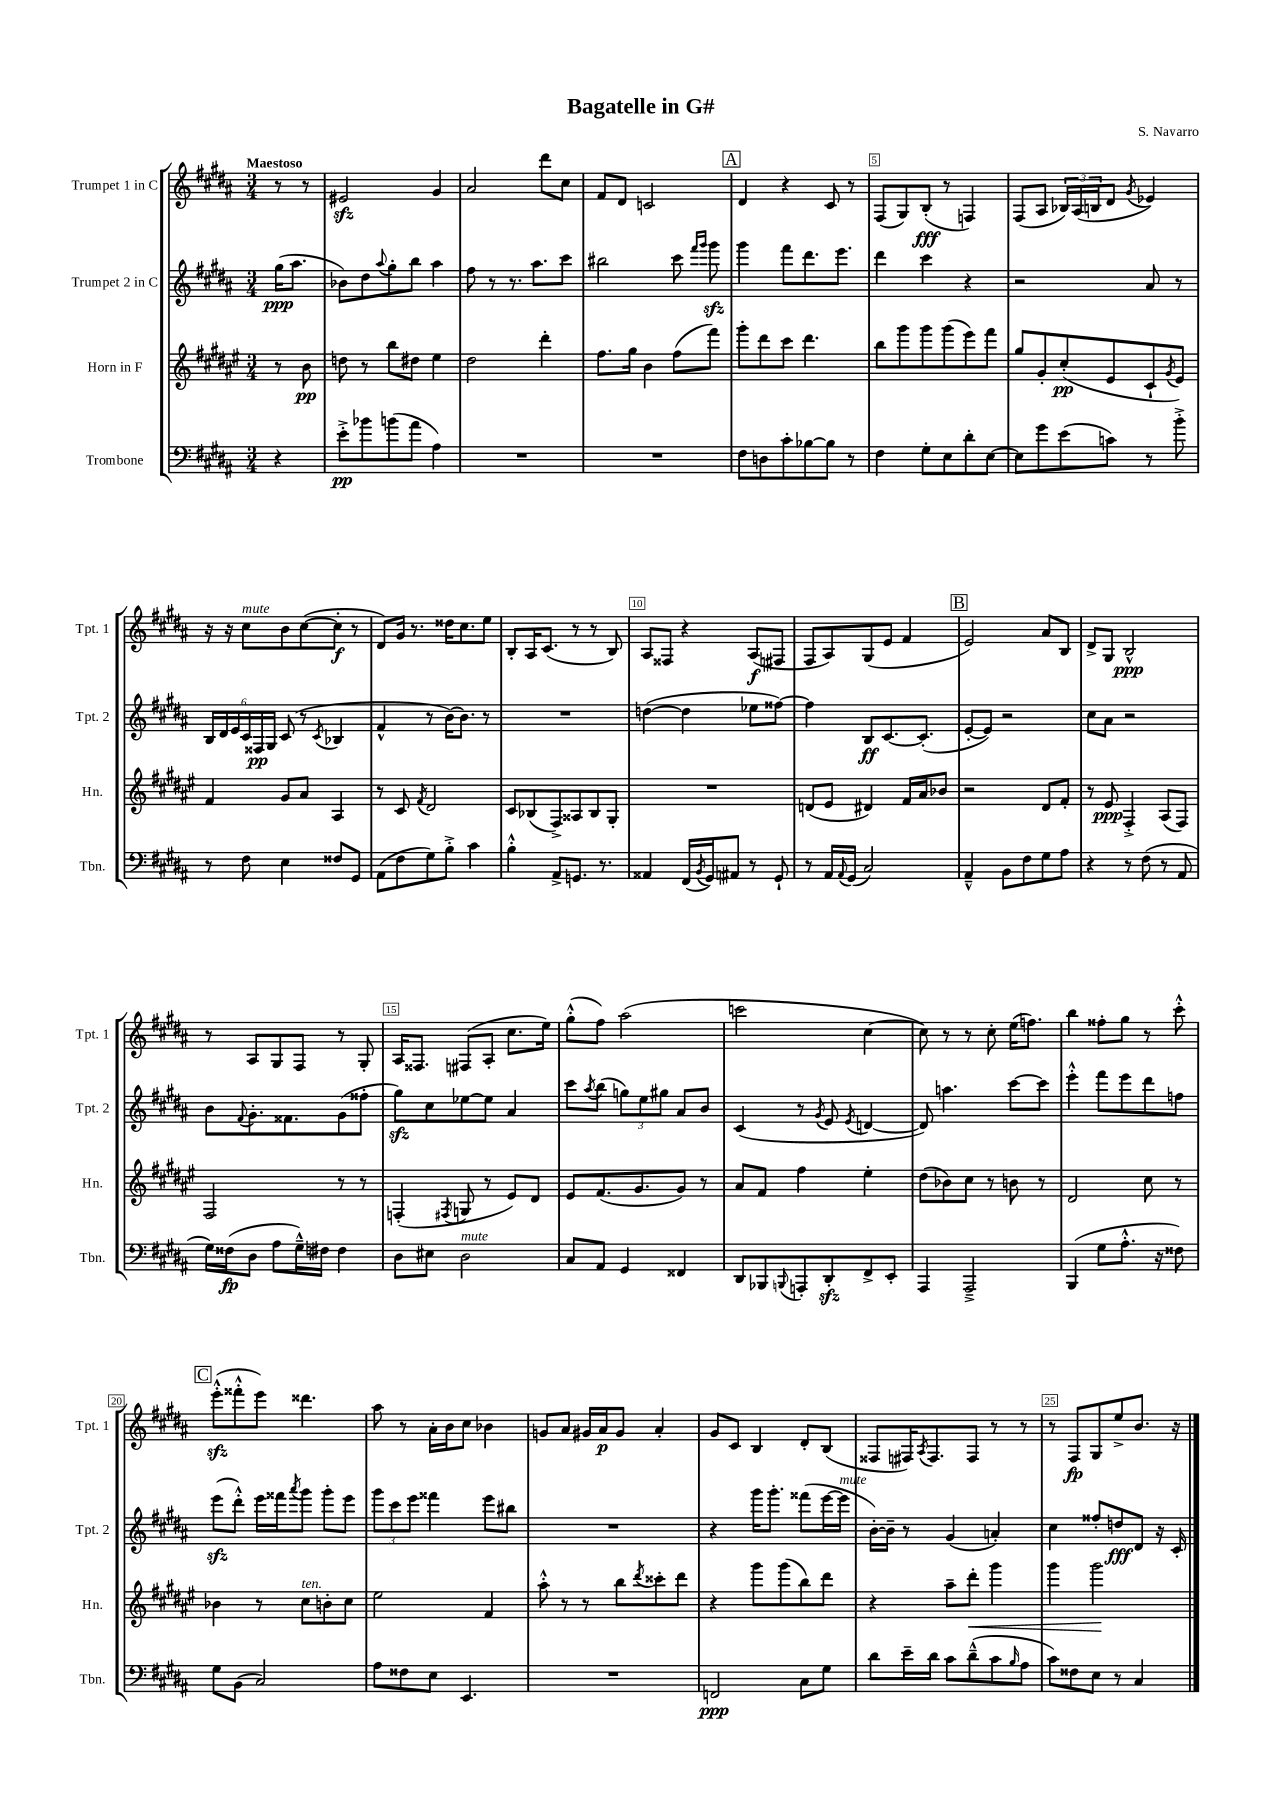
\header { title = "Bagatelle in G#" composer = "S. Navarro" }
<<
\new StaffGroup <<
\new Staff = "s0" \with { instrumentName = "Trumpet 1 in C" shortInstrumentName = "Tpt. 1" } {
    \clef treble \key b \major \numericTimeSignature \time 3/4 \partial 4 \tempo "Maestoso"
    r8 r8 |
    eis'2\sfz gis'4 |
    ais'2 dis'''8 cis''8 |
    fis'8 dis'8 c'2 |
    \mark \markup { \box "A" } dis'4 r4 cis'8 r8 |
    fis8( gis8) b8-.\fff( r8 f4) |
    fis8( ais8 \tuplet 3/2 { bes16) ais16( b16 } dis'8 \acciaccatura { gis'8 } ees'4) |
    r16 r16 cis''8^\markup { \italic "mute" } b'8 cis''8~( cis''8-.\f r8 |
    dis'8) gis'16 r8. disis''16 cis''8. e''8 |
    b8-. ais16 cis'8.( r8 r8 b8) |
    ais8 fisis8 r4 ais8\f( fis8 |
    fis8 ais8) gis8( e'8 fis'4 |
    \mark \markup { \box "B" } e'2) ais'8 b8 |
    dis'8-> gis8 b2-^\ppp |
    r8 ais8 gis8 fis8 r8 gis8-. |
    ais16 fisis8. fis8( ais8-. cis''8. e''16) |
    gis''8-.-^( fis''8) ais''2( |
    c'''2 cis''4~ |
    cis''8) r8 r8 cis''8-. e''16( f''8.) |
    b''4 fisis''8-. gis''8 r8 cis'''8-.-^ |
    \mark \markup { \box "C" } e'''8-.-^\sfz( fisis'''8-.-^ e'''8) disis'''4. |
    ais''8 r8 ais'16-. b'16 cis''8 bes'4 |
    g'8 ais'8 gis'16 ais'16\p gis'8 ais'4-. |
    gis'8 cis'8 b4 dis'8-. b8( |
    fisis8 fis16) \acciaccatura { ais8 } fis8. fis8 r8 r8 |
    r8 fis8\fp gis8 e''8-> b'8. r16 \bar "|." |
}
\new Staff = "s1" \with { instrumentName = "Trumpet 2 in C" shortInstrumentName = "Tpt. 2" } {
    \clef treble \key b \major \numericTimeSignature \time 3/4 \partial 4
    gis''16\ppp( ais''8. |
    bes'8) dis''8 \appoggiatura { ais''8 } gis''8-. b''8 ais''4 |
    fis''8 r8 r8. ais''8. cis'''8 |
    bis''2 cis'''8 \grace { fis'''16 gis'''16 } gis'''8\sfz |
    \mark \markup { \box "A" } gis'''4 fis'''8 dis'''8. e'''8. |
    dis'''4 cis'''4 r4 |
    r2 ais'8 r8 |
    \tuplet 6/4 { b16 dis'16 e'16 cis'16 fisis16\pp gis16 } cis'8( r8 \acciaccatura { cis'8 } bes4 |
    fis'4-^ r8 b'16~) b'8. r8 |
    R2. |
    d''4~( d''4 ees''8 fisis''8~) |
    fisis''4 b8\ff cis'8.~ cis'8.-.( |
    \mark \markup { \box "B" } e'8~-. e'8) r2 |
    cis''8 ais'8 r2 |
    b'8 \appoggiatura { fis'8 } gis'8.-. fisis'8. gis'8( fisis''8-. |
    gis''8\sfz) cis''8 ees''8~ ees''8 ais'4 |
    cis'''8 \acciaccatura { ais''8 } b''8( \tuplet 3/2 { g''8) e''8 gis''8 } ais'8 b'8 |
    cis'4( r8 \acciaccatura { gis'8 } e'8 \acciaccatura { e'8 } d'4~ |
    d'8) a''4. cis'''8~ cis'''8 |
    e'''4-.-^ fis'''8 e'''8 dis'''8 f''8 |
    \mark \markup { \box "C" } e'''8\sfz( dis'''8-.-^) e'''16 fisis'''16 \acciaccatura { ais'''8 } gis'''8 gis'''8-. e'''8 |
    \tuplet 3/2 { gis'''8 cis'''8 e'''8 } fisis'''4 e'''8 bis''8 |
    R2. |
    r4 gis'''16 gis'''8.-. fisis'''8( e'''16~ e'''16^\markup { \italic "mute" } |
    b'16~-.) b'16-- r8 gis'4( a'4-.) |
    cis''4 fisis''8-. d''8\fff dis'8 r16 cis'16-. \bar "|." |
}
\new Staff = "s2" \with { instrumentName = "Horn in F" shortInstrumentName = "Hn." } {
    \clef treble \key fis \major \numericTimeSignature \time 3/4 \partial 4
    r8 b'8\pp |
    d''8 r8 b''8 dis''8 eis''4 |
    dis''2 dis'''4-. |
    fis''8. gis''16 b'4 fis''8( fis'''8) |
    \mark \markup { \box "A" } gis'''8-. dis'''8 cis'''8 dis'''4. |
    b''8 gis'''8 gis'''8 gis'''8( eis'''8) fis'''8 |
    gis''8 gis'8-. cis''8-.\pp( eis'8 cis'8-! \acciaccatura { gis'8 } eis'8) |
    fis'4 gis'8 ais'8 ais4 |
    r8 cis'8 \acciaccatura { fis'8 } dis'2 |
    cis'8 bes8( fis8->) aisis8 bes8 gis8-. |
    R2. |
    d'8( eis'8 dis'4) fis'16 ais'16 bes'8 |
    \mark \markup { \box "B" } r2 dis'8 fis'8-. |
    r8 eis'8\ppp fis4-.-> ais8( fis8) |
    fis2 r8 r8 |
    f4-.( \acciaccatura { fis8 } g8 r8 eis'8) dis'8 |
    eis'8 fis'8.( gis'8. gis'8) r8 |
    ais'8 fis'8 fis''4 eis''4-. |
    dis''8( bes'8) cis''8 r8 b'8 r8 |
    dis'2 cis''8 r8 |
    \mark \markup { \box "C" } bes'4 r8 cis''8^\markup { \italic "ten." } b'8-. cis''8 |
    eis''2 fis'4 |
    ais''8-.-^ r8 r8 b''8 \acciaccatura { dis'''8 } cisis'''8-. dis'''8 |
    r4 gis'''8 gis'''8( b''8) dis'''8 |
    r4 ais''8-- dis'''8-.\< gis'''4 |
    gis'''4 gis'''2\! \bar "|." |
}
\new Staff = "s3" \with { instrumentName = "Trombone" shortInstrumentName = "Tbn." } {
    \clef bass \key b \major \numericTimeSignature \time 3/4 \partial 4
    r4 |
    e'8-.->\pp bes'8 b'8( ais'8 ais4) |
    R2. |
    R2. |
    \mark \markup { \box "A" } fis8 d8 cis'8-. bes8~ bes8 r8 |
    fis4 gis8-. e8 dis'8-. e8~ |
    e8 gis'8 e'8( c'8) r8 b'8-.-> |
    r8 fis8 e4 fisis8 gis,8 |
    ais,8( fis8 gis8) b8-.-> cis'4 |
    b4-.-^ ais,8-> g,8. r8. |
    aisis,4 fis,16( \acciaccatura { b,8 } gis,16) ais,8 r8 gis,8-! |
    r8 ais,16 \appoggiatura { ais,8 } gis,16( cis2) |
    \mark \markup { \box "B" } ais,4---^ b,8 fis8 gis8 ais8 |
    r4 r8 fis8( r8 ais,8 |
    gis16) fisis16\fp( dis8 ais8 gis16---^) fis16 fis4 |
    dis8 eis8 dis2^\markup { \italic "mute" } |
    cis8 ais,8 gis,4 fisis,4 |
    dis,8 bes,,8 \appoggiatura { b,,8 } a,,8-. dis,8-.\sfz fis,8-> e,8-. |
    ais,,4 ais,,2---> |
    b,,4( gis8 ais8.-.-^ r16 fisis8) |
    \mark \markup { \box "C" } gis8 b,8( cis2) |
    ais8 fisis8 e8 e,4. |
    R2. |
    f,2\ppp cis8 gis8 |
    dis'8 e'16-- dis'16 cis'8 dis'8---^( cis'8 \grace { b16 } ais8 |
    cis'8) fisis8 e8 r8 cis4 \bar "|." |
}
>>
>>
\layout { \context { \Score \override BarNumber.break-visibility = ##(#f #t #t) barNumberVisibility = #(every-nth-bar-number-visible 5) \override BarNumber.stencil = #(make-stencil-boxer 0.1 0.3 ly:text-interface::print) } }
